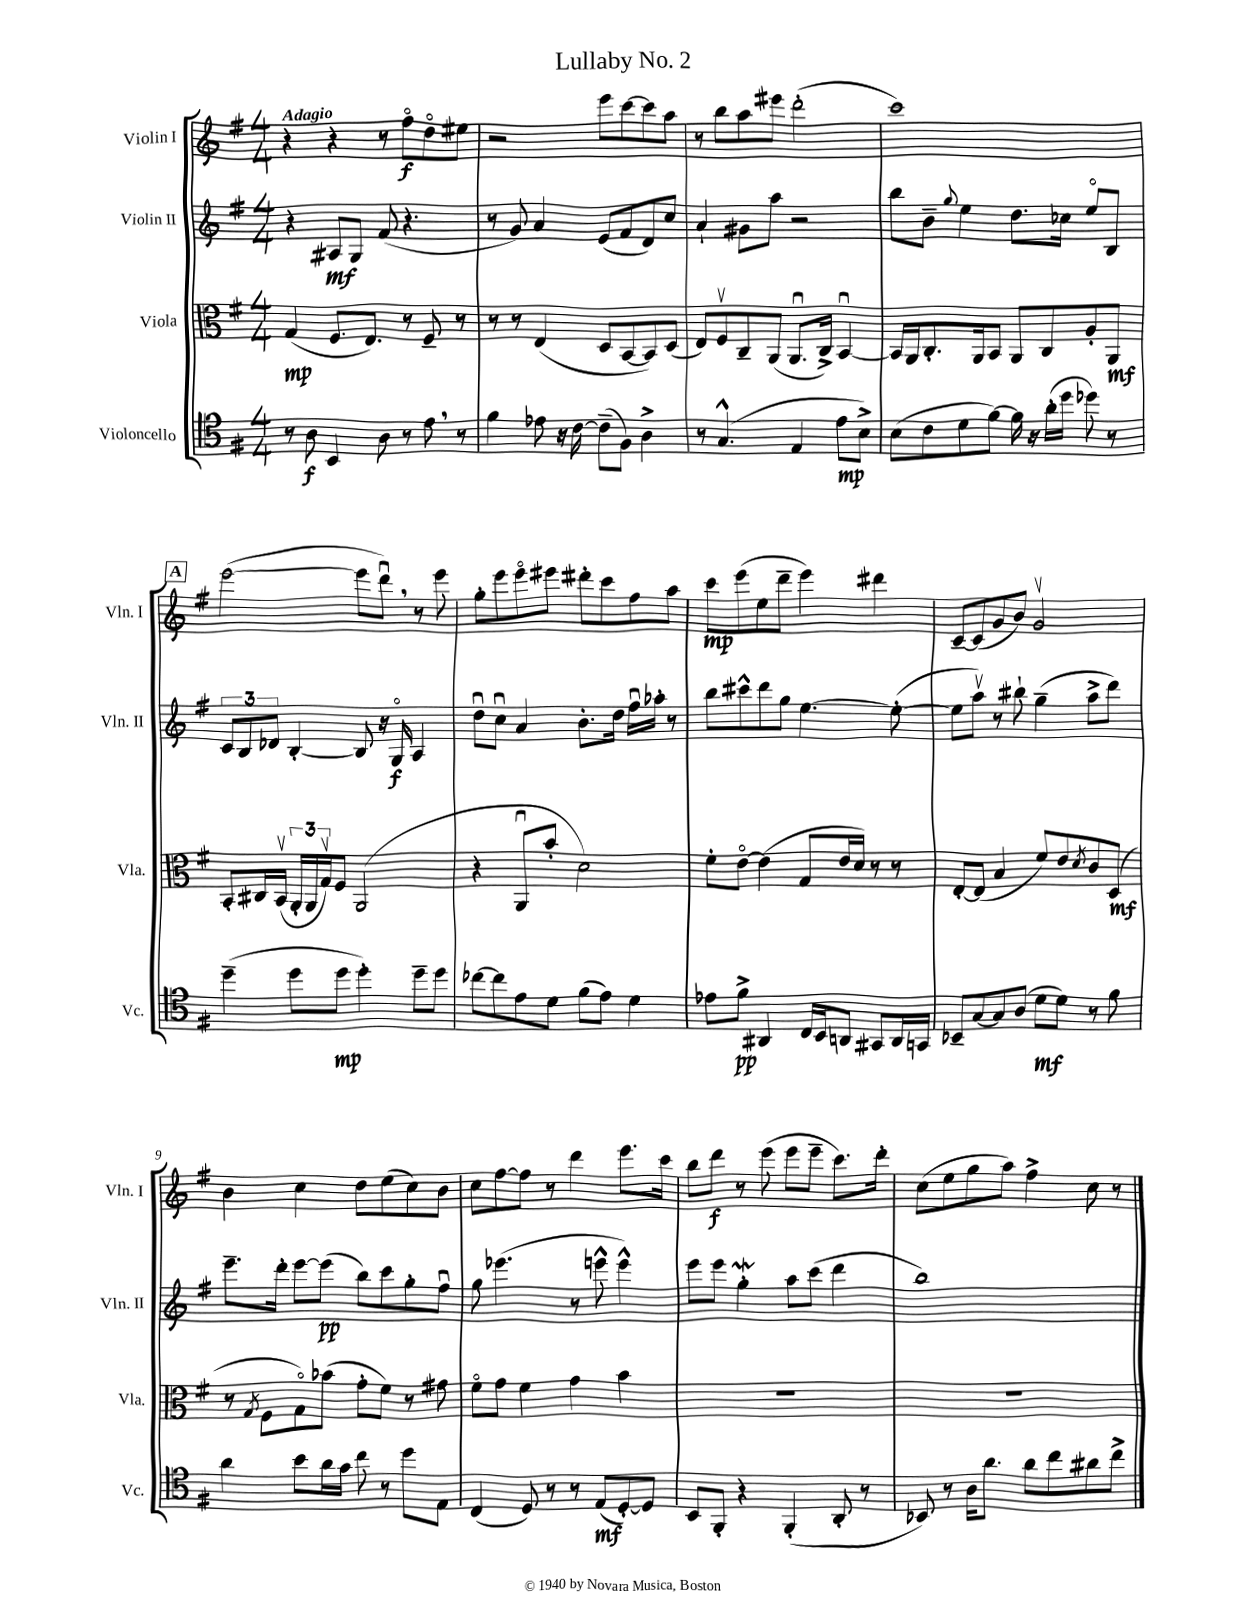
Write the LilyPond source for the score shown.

\header { title = "Lullaby No. 2" }
<<
\new StaffGroup <<
\new Staff = "s0" \with { instrumentName = "Violin I" shortInstrumentName = "Vln. I" } {
    \clef treble \key g \major \numericTimeSignature \time 4/4 \tempo "Adagio"
    r4 r4 r8 fis''8\flageolet\f d''8\flageolet eis''8 |
    r2 e'''8 c'''8~ c'''8 a''8 |
    r8 b''8 a''8 eis'''8 d'''2-.( |
    c'''1) |
    \mark \markup { \box "A" } e'''2~( e'''8 d'''8\downbow) \breathe r8 e'''8 |
    g''8-. e'''8 e'''8\flageolet eis'''8 dis'''8-. c'''8 fis''8 a''8 |
    c'''8\mp e'''8( e''8 d'''8-- e'''4) dis'''4 |
    c'8~-- c'8( g'8 b'8) g'2\upbow |
    b'4 c''4 d''8 e''8( c''8) b'8 |
    c''8 fis''8~ fis''8 r8 d'''4 e'''8. c'''16 |
    b''8 d'''8\f r8 e'''8( e'''8 e'''8-- c'''8.) d'''16-. |
    c''8( e''8 g''8 a''8) fis''4-> c''8 r8 \bar "|." |
}
\new Staff = "s1" \with { instrumentName = "Violin II" shortInstrumentName = "Vln. II" } {
    \clef treble \key g \major \numericTimeSignature \time 4/4
    r4 ais8\mf g8 fis'8( r4. |
    r8 g'8) a'4 e'8( fis'8 d'8) c''8 |
    a'4-! gis'8 a''8 r2 |
    b''8 b'8-- \appoggiatura { g''8 } e''4 d''8. ces''16 e''8\flageolet b8 |
    \mark \markup { \box "A" } \tuplet 3/2 { c'8 b8 des'8 } b4~-. b8 r16 g16\flageolet\f a4 |
    d''8\downbow c''8\downbow a'4 b'8.-. d''16 fis''16\downbow aes''16-. r8 |
    b''8 cis'''8-^ d'''8 g''8 e''4.~ e''8~-.( |
    e''8 a''8\upbow) r8 bis''8-! g''4--( a''8-> d'''8) |
    e'''8.-- d'''16-. e'''8~ e'''8\pp( b''8) c'''8 g''8-. fis''8\downbow |
    g''8 ees'''4.( r8 e'''8-^ e'''4-^) |
    e'''8 e'''8 g''4-.\mordent a''8 c'''8( d'''4 |
    b''1) \bar "|." |
}
\new Staff = "s2" \with { instrumentName = "Viola" shortInstrumentName = "Vla." } {
    \clef alto \key g \major \numericTimeSignature \time 4/4
    g4\mp( fis8. e8.) r8 fis8-- r8 |
    r8 r8 e4( d8 b,8~ b,8) d8( |
    e8) fis8\upbow c8-- a,8( a,8.\downbow c16->) b,4~\downbow |
    b,16 a,16 c8.-. a,16 b,8 a,8 c8 a8-. a,8\mf |
    \mark \markup { \box "A" } b,8-. cis16 b,16\upbow( \tuplet 3/2 { a,16-. a,16 g16\upbow) } fis8 a,2( |
    r4 a,8\downbow b'8-. d'2) |
    fis'8-. e'8~\flageolet e'4( g8 e'16 d'16) r8 r8 |
    e8~-. e8( b4 fis'8) e'8 \acciaccatura { d'8 } c'8 d8\mf( |
    r8 \acciaccatura { g8 } fis8 g8\flageolet) bes'8( g'8-. fis'8) r8 gis'8 |
    fis'8\flageolet g'8 fis'4 g'4 b'4 |
    R1 |
    R1 \bar "|." |
}
\new Staff = "s3" \with { instrumentName = "Violoncello" shortInstrumentName = "Vc." } {
    \clef tenor \key g \major \numericTimeSignature \time 4/4
    r8 a8\f b,4 a8 r8 e'8 \breathe r8 |
    fis'4 ees'8 r16 c'16~ c'8--( fis8) a4-> |
    r8 g4.-^( e4 e'8\mp b8->) |
    b8( c'8 d'8 fis'8~) fis'16 r16 a'16-.( d''16 des''8) r8 |
    \mark \markup { \box "A" } d''4--( d''8 d''8\mp d''4-.) d''8-- d''8 |
    ces''8~ ces''8 e'8 d'8 fis'8( e'8) d'4 |
    ees'8 fis'8->\pp ais,4 c16 b,16 a,8 gis,8 a,16 g,16 |
    bes,8-- g8~ g8 a8( d'8\mf d'8) r8 fis'8 |
    a'4 b'8 a'16 g'16 c''8 r8 d''8 e8 |
    c4( d8) r8 r8 e8\mf( d8~-.) d8 |
    b,8 fis,8-. r4 fis,4-.( a,8-. r8 |
    bes,8) r8 a16 a'8. a'8 c''8 ais'8 c''8-> \bar "|." |
}
>>
>>
